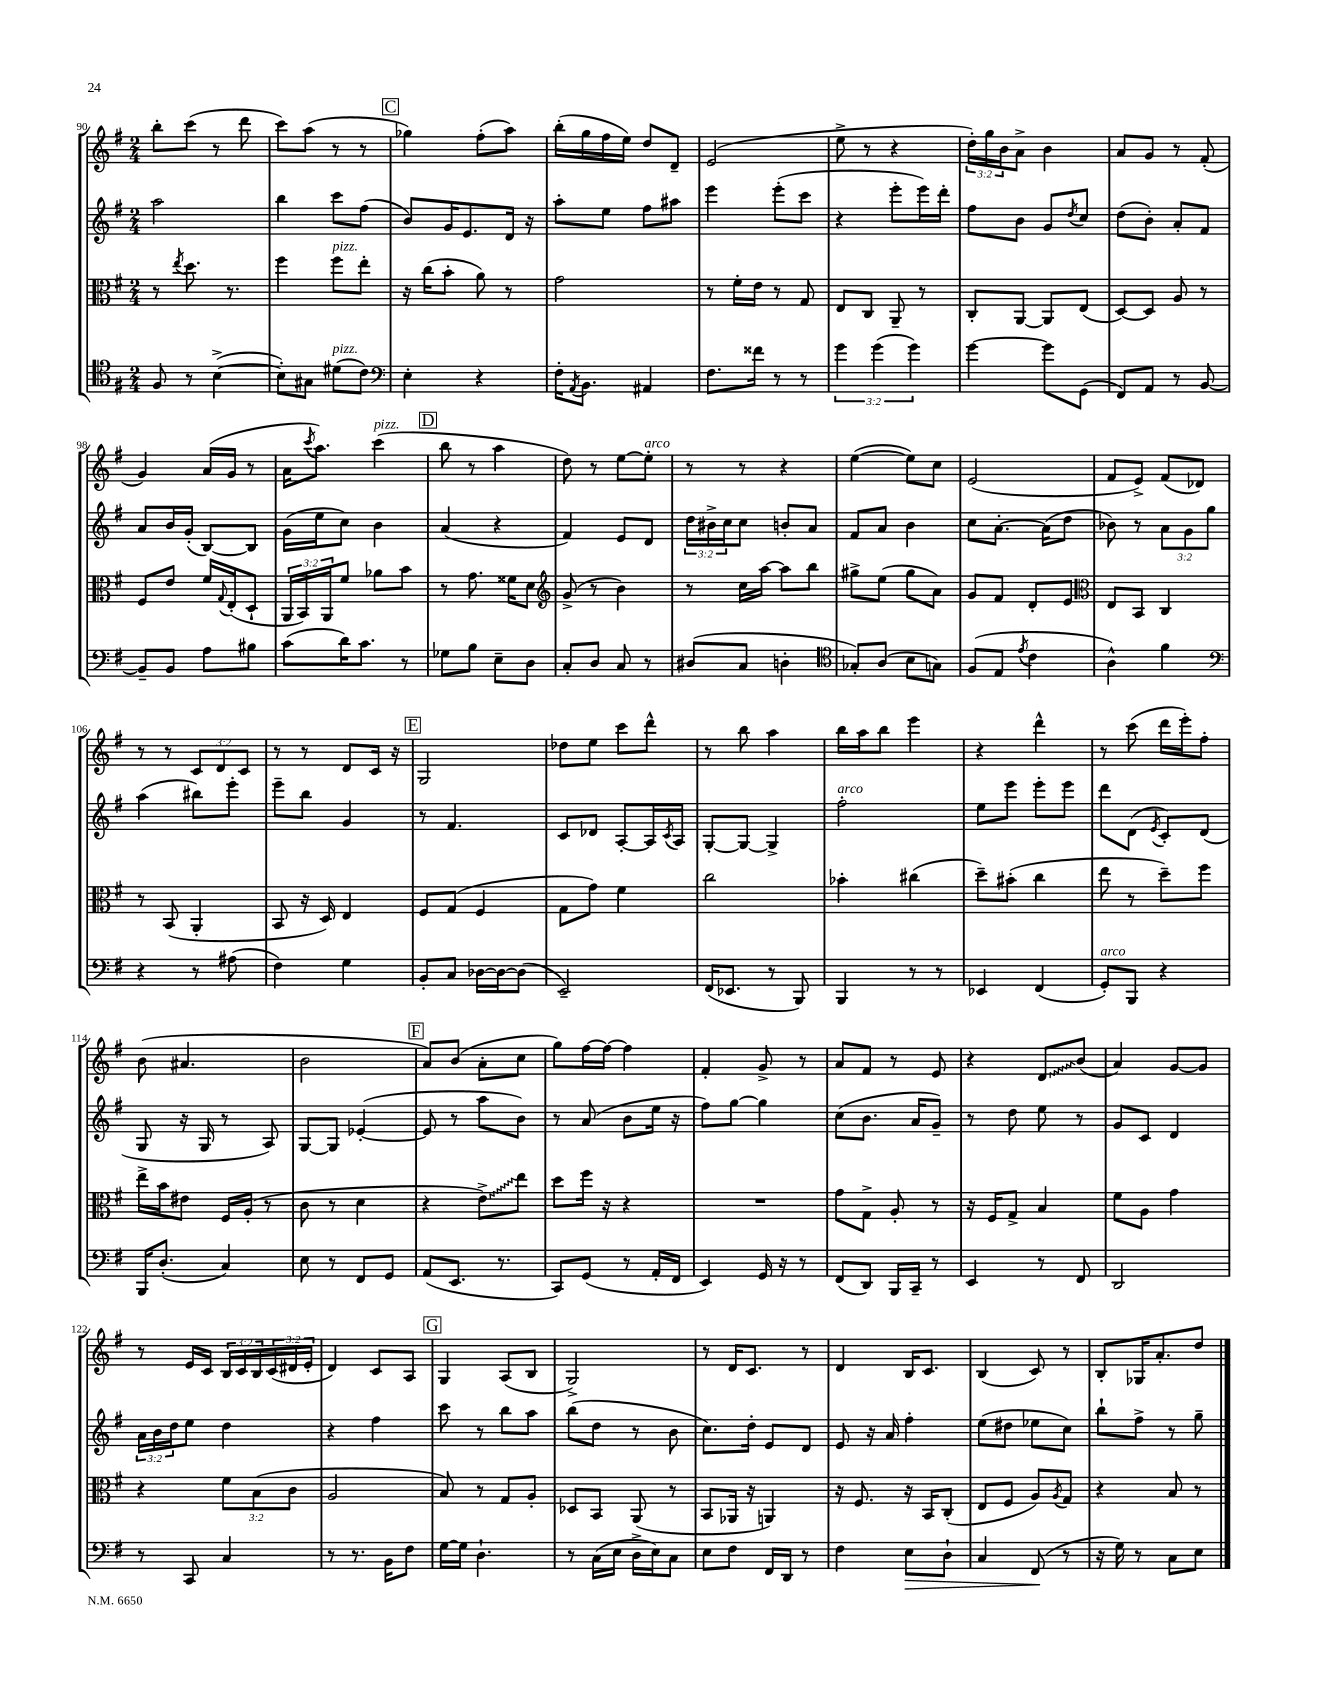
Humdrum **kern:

**kern	**kern	**kern	**kern
*staff4	*staff3	*staff2	*staff1
*clefC4	*clefC3	*clefG2	*clefG2
*k[f#]	*k[f#]	*k[f#]	*k[f#]
*M2/4	*M2/4	*M2/4	*M2/4
8F#/	8r	2aa\	8bb'\L
.	8qee/	.	.
8r	8.dd\	.	(8ccc\J
([4B^\	.	.	8r
.	8.r	.	.
.	.	.	8ddd\
=	=	=	=
8B'\]L)	4ff#\	4bb\	8ccc\L)
8G#\J	.	.	(8aa\J
(8d#\L	8ff#\L	8ccc\L	8r
8c\J)	8ee'\J	(8ff#\J	8r
=	=	=	=
*clefF4	*	*	*
4E'\	16r	8b/L)	4gg-\)
.	(16cc\LK	.	.
.	8b'\J	16g/K	.
.	.	8.e/	.
4r	8a\)	.	(8ff#'\L
.	8r	16d/Jk	8aa\J)
.	.	16r	.
=	=	=	=
16F#'\LK	2g\	8aa'\L	(16bb'\LL
8qAA/	.	.	.
8.BB\J	.	.	16gg\
.	.	8ee\J	16ff#\
.	.	.	16ee\JJ)
4AA#/	.	8ff#\L	8dd/L
.	.	8aa#\J	8d~/J
=	=	=	=
8.F#\L	8r	4eee\	(2e/
.	16f#'\LL	.	.
16f##\Jk	16e\JJ	.	.
8r	8r	(8eee'\L	.
8r	8G/	8ccc\J	.
=	=	=	=
6g\	8E/L	4r	8ee^\
.	8C/J	.	8r
(6g\	.	.	.
.	8AA~/	8eee'\L	4r
6g\)	.	.	.
.	8r	16eee\L)	.
.	.	16ddd'\JJ	.
=	=	=	=
[4g\	8C'/L	8ff#\L	24dd'\LL)
.	.	.	24gg\
.	.	.	24b\J
.	[8AA/J	8b\J	8a^\J
8g\]L	8AA/]L	8g/L	4b\
.	.	8qdd/	.
(8GG\J	(8E/J	8cc/J	.
=	=	=	=
8FF#/L)	[8D/L)	(8dd\L	8a/L
8AA/J	8D/]J	8b'\J)	8g/J
8r	8A/	8a'/L	8r
[8BB/	8r	8f#/J	(8f#'/
=	=	=	=
8BB~/]L	8F#/L	8a/L	4g/)
8BB/J	8e/J	16b/L	.
.	.	(16g'/JJ	.
8A\L	16f#/LL	[8B/L)	(16a/LL
.	8qqG/	.	.
.	(16E'/J	.	16g/JJ
8B#\J	8D`/J	8B/]J	8r
=	=	=	=
(8c\L	24AA/LL	(16g\LL	16a\LK
.	24BB/)	.	.
.	.	.	8qccc/
.	.	16ee\J	8.aa\J)
.	24AA/J	.	.
16d\K)	8f#/J	8cc\J)	.
8.c\J	.	.	.
.	8a-\L	4b\	(4ccc\
8r	8b\J	.	.
=	=	=	=
8G-\L	8r	(4a/	8bb\
8B\J	8.g\	.	8r
8E~\L	.	4r	4aa\
.	16f##\LK	.	.
8D\J	8d\J	.	.
=	=	=	=
*	*clefG2	*	*
8C'/L	(8g^/	4f#/)	8dd\)
8D/J	8r	.	8r
8C/	4b\)	8e/L	[8ee\L
8r	.	8d/J	8ee'\]J
=	=	=	=
(8D#/L	8r	24dd\LL	8r
.	.	24b#^\	.
.	.	24cc\J	.
8C/J	16cc\LL	8cc\J	8r
.	[16aa\JJ	.	.
4D'\	8aa\]L	8b'/L	4r
.	8bb\J	8a/J	.
=	=	=	=
*clefC4	*	*	*
8G-'/L)	8gg#^\L	8f#/L	([4ee\
(8A/J	(8ee\J	8a/J	.
8B\L	8gg#\L	4b\	8ee\]L)
8G\J)	8a\J)	.	8cc\J
=	=	=	=
(8F#/L	8g/L	8cc\L	(2e/
8E/J	8f#/J	[8.a'\J	.
8qe/	.	.	.
4c\	8d'/L	.	.
.	.	(16a\]LK	.
.	8e/J	8dd\J	.
=	=	=	=
*	*clefC3	*	*
4A^^\)	8E/L	8b-\)	8f#/L
.	8BB/J	8r	8e^/J)
4f#\	4C/	12a\L	(8f#/L
.	.	12g\	.
.	.	.	8d-/J)
.	.	12gg\J	.
=	=	=	=
*clefF4	*	*	*
4r	8r	(4aa\	8r
.	(8BB/	.	8r
8r	4AA'/	8bb#\L)	12c/L
.	.	.	12d/
(8A#\	.	8eee'\J	.
.	.	.	12c/J
=	=	=	=
4F#\)	8BB/	8eee~\L	8r
.	16r	8bb\J	8r
.	16D/)	.	.
4G\	4E/	4g/	8d/L
.	.	.	16c/Jk
.	.	.	16r
=	=	=	=
8BB'/L	8F#/L	8r	2G/
8C/J	(8G/J	4.f#/	.
[16D-\LL	4F#/	.	.
16D-\_J	.	.	.
(8D-\]J	.	.	.
=	=	=	=
2EE~/)	8G\L	8c/L	8dd-\L
.	8g\J)	8d-/J	8ee\J
.	4f#\	[8A'/L	8ccc\L
.	.	16A/]L	8ddd^^\J
.	.	8qc/	.
.	.	16A/JJ	.
=	=	=	=
(16FF#/LK	2cc\	[8G'/L	8r
8.EE-/J	.	.	.
.	.	8G/_J	8bb\
8r	.	4G^/]	4aa\
8BBB/)	.	.	.
=	=	=	=
4BBB/	4b-'\	2ff#'\	16bb\LL
.	.	.	16aa\J
.	.	.	8bb\J
8r	(4cc#\	.	4eee\
8r	.	.	.
=	=	=	=
4EE-/	8dd~\L)	8ee\L	4r
.	(8b#'\J	8eee\J	.
(4FF#/	4cc\	8eee'\L	4ddd^^\
.	.	8eee\J	.
=	=	=	=
8GG'/L)	8ee\	8ddd\L	8r
8BBB/J	8r	(8d\J	(8ccc\
.	.	8qe/	.
4r	8dd~\L)	8c'/L)	16ddd\LL
.	.	.	16eee'\J)
.	8ff#\J	(8d/J	8ff#'\J
=	=	=	=
16BBB/LK	16ee^\LL	8G/	(8b\
(8.D'/J	16b\J	.	.
.	8e#\J	16r	4.a#/
.	.	16G/	.
4C/)	16F#/LL	8r	.
.	(16A'/JJ	.	.
.	8r	8A/)	.
=	=	=	=
8E\	8c\	[8G/L	2b\
8r	8r	8G/]J	.
8FF#/L	4d\	([4e-'/	.
8GG/J	.	.	.
=	=	=	=
(8AA/L	4r	8e-/]	8a/L)
8.EE/J	.	8r	(8b/J
.	8e^\L)	8aa\L	8a'\L
8.r	.	.	.
.	8ee\J	8b\J)	8cc\J
=	=	=	=
8CC/L)	8dd\L	8r	8gg\L)
(8GG/J	16ff#\Jk	(8a/	[16ff#\L
.	16r	.	16ff#\_JJ
8r	4r	8b\L	4ff#\]
16AA'/LL	.	16ee\Jk	.
16FF#/JJ	.	16r	.
=	=	=	=
4EE/)	2r	8ff#\L)	4f#'/
.	.	[8gg\J	.
16GG/	.	4gg\]	8g^/
16r	.	.	.
8r	.	.	8r
=	=	=	=
(8FF#/L	8g\L	(8cc\L	8a/L
8DD/J)	8G^\J	8.b\J	8f#/J
16BBB/LL	8A'/	.	8r
16CC~/JJ	.	16a/LK	.
8r	8r	8g~/J)	8e/
=	=	=	=
4EE/	16r	8r	4r
.	16F#/LK	.	.
.	8G^/J	8dd\	.
8r	4B/	8ee\	8d/L
8FF#/	.	8r	(8b/J
=	=	=	=
2DD/	8f#\L	8g/L	4a/)
.	8A\J	8c/J	.
.	4g\	4d/	[8g/L
.	.	.	8g/]J
=	=	=	=
8r	4r	24a\LL	8r
.	.	24b\	.
.	.	24dd\J	.
8CC/	.	8ee\J	16e/LL
.	.	.	16c/JJ
4C/	12f#\L	4dd\	24B/LL
.	.	.	24c/
.	(12B\	.	24B/
.	.	.	(24c/
.	12c\J	.	24d#/
.	.	.	24e'/JJ
=	=	=	=
8r	2A/	4r	4d/)
8.r	.	.	.
.	.	4ff#\	8c/L
16BB\LK	.	.	.
8F#\J	.	.	8A/J
=	=	=	=
[16G\LL	8B/)	8ccc\	4G/
16G\]JJ	.	.	.
4.D`\	8r	8r	.
.	8G/L	8bb\L	(8A/L
.	8A'/J	8aa\J	8B/J
=	=	=	=
8r	8D-/L	(8bb\L	2G^/)
(16C\LL	8BB/J	8dd\J	.
16E\JJ	.	.	.
16D^\LL	(8AA/	8r	.
16E\J)	.	.	.
8C\J	8r	8b\	.
=	=	=	=
8E\L	8BB/L	8.cc\L)	8r
8F#\J	16AA-/Jk	.	16d/LK
.	16r	16dd'\Jk	8.c/J
16FF#/LL	4AA/)	8e/L	.
16DD/JJ	.	.	.
8r	.	8d/J	8r
=	=	=	=
4F#\	16r	8e/	4d/
.	8.F#/	.	.
.	.	16r	.
.	.	16a/	.
8E\L	16r	4ff#'\	16B/LK
.	16BB/LK	.	8.c/J
8D`\J	(8C'/J	.	.
=	=	=	=
4C/	8E/L	(8ee\L	(4B/
.	8F#/J	8dd#\J	.
(8FF#/	8A/L)	8ee-\L	8c/)
.	8qA/	.	.
8r	8G/J	8cc\J)	8r
=	=	=	=
16r	4r	8bb`\L	8B'/L
16G\)	.	.	.
8r	.	8ff#^\J	16G-/K
.	.	.	8.a'/
8C\L	8B/	8r	.
8E\J	8r	8gg~\	8dd/J
==	==	==	==
*-	*-	*-	*-
